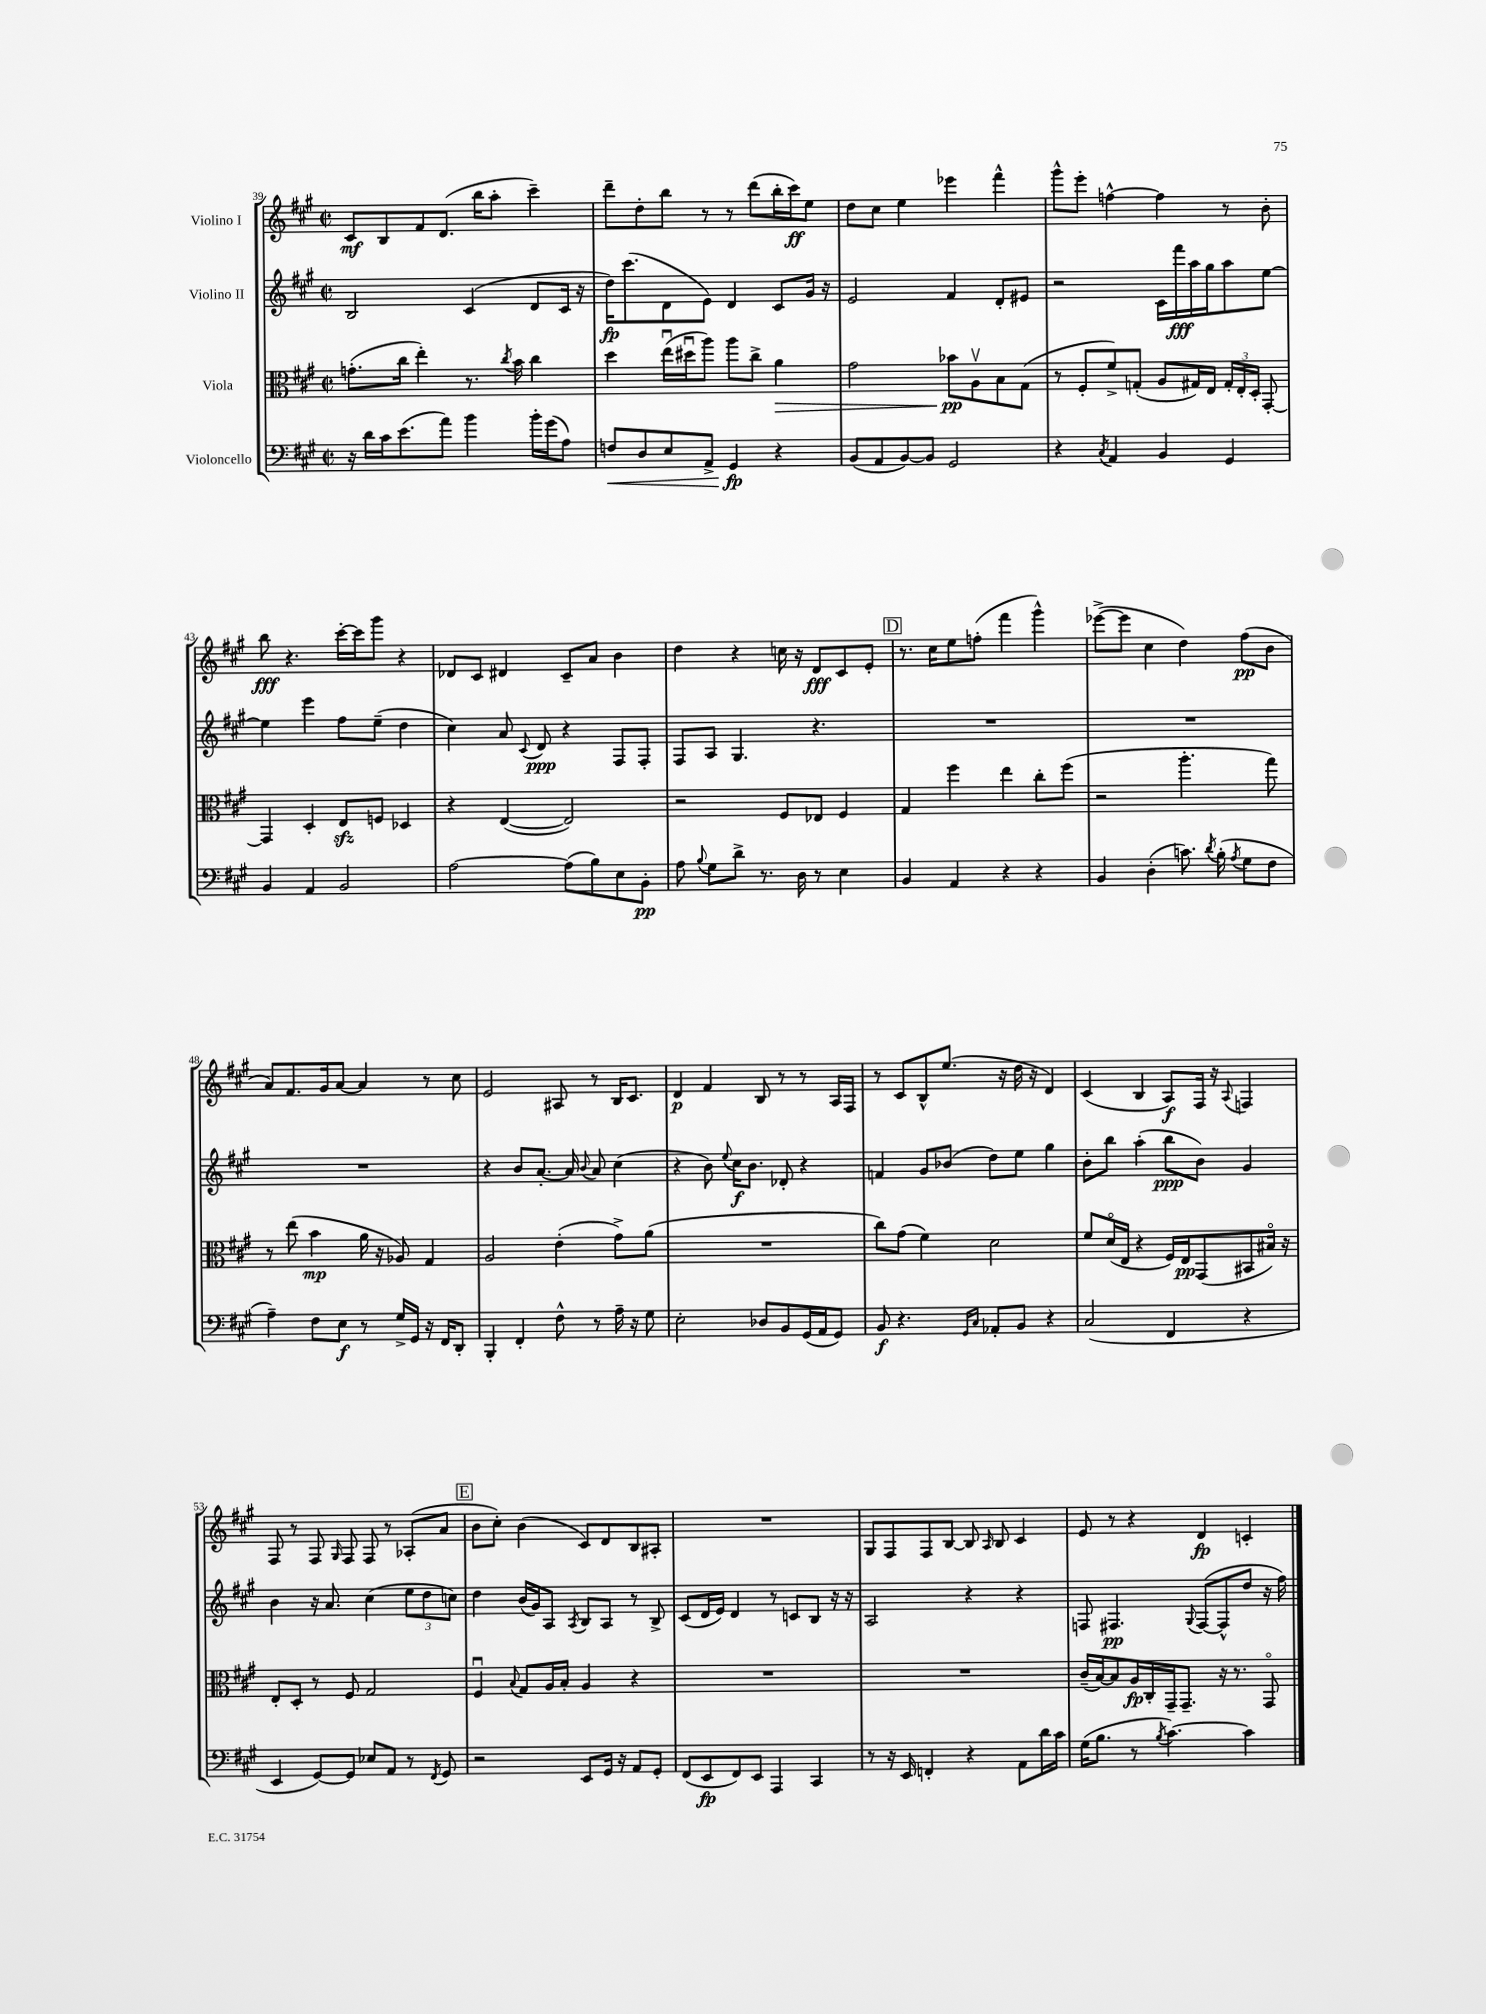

**kern	**kern	**kern	**kern
*staff4	*staff3	*staff2	*staff1
*clefF4	*clefC3	*clefG2	*clefG2
*k[f#c#g#]	*k[f#c#g#]	*k[f#c#g#]	*k[f#c#g#]
*M2/2	*M2/2	*M2/2	*M2/2
*met(c|)	*met(c|)	*met(c|)	*met(c|)
16r	(8.g'	2B	8c#
16d	.	.	.
16c#	.	.	8B
(8.e	16cc#	.	.
.	4ee')	.	8f#
8a)	.	.	(8.d
4b	8.r	(4c#	.
.	.	.	16bb
.	.	.	8aa'
.	8qcc#	.	.
.	16b	.	.
16b'	4cc#	8d	4ccc#~)
(16g#	.	.	.
8A)	.	16c#	.
.	.	16r	.
=	=	=	=
8F	4dd	16dd)	8ddd~
.	.	(8.ccc#	.
8D	.	.	8dd'
8E	(16eeu	8d	8bb
.	16dd#u	.	.
8AA^	8aa)	8e)	8r
4GG#	8aa	4d	8r
.	8cc#^	.	(8ddd
4r	4a	8c#	16bb'
.	.	.	16ccc#)
.	.	16g#	8ee
.	.	16r	.
=	=	=	=
(8BB	2g#	2e	8dd
8AA	.	.	8cc#
[8BB)	.	.	4ee
8BB]	.	.	.
2GG#	8b-	4f#	4eee-
.	8Av	.	.
.	8B	8d'	4fff#^^
.	(8G#	8e#	.
=	=	=	=
4r	8r	2r	8ggg#^^
.	8F#'	.	8eee'
8qC#	.	.	.
4AA	8f#^)	.	[4ff^^
.	(8G'	.	.
4BB	8A	16c#	4ff]
.	.	16fff#	.
.	16G#)	16aa	.
.	16E	16gg#	.
4GG#	24G#'	8aa	8r
.	24E'	.	.
.	24D'	.	.
.	[8GG#'	[8ee	8b'
=	=	=	=
4BB	4GG#]	4ee]	8bb
.	.	.	4.r
4AA	4D'	4eee	.
2BB	8E	8ff#	[16ccc#'
.	.	.	16ccc#]
.	8F	(8ee~	8ggg#
.	4D-	4dd	4r
=	=	=	=
[2A	4r	4cc#)	8d-
.	.	.	8c#
.	([4E	8a	4d#
.	.	8qqc#	.
.	.	8d	.
(8A]	2E])	4r	8c#~
8B)	.	.	8a
8E	.	8F#	4b
8BB'	.	8F#'	.
=	=	=	=
8A	2r	8F#	4dd
8qqB	.	.	.
8G#	.	8A	.
8d^	.	4.G#	4r
8.r	.	.	.
.	8F#	.	16cc
16D	.	.	16r
8r	8E-	4.r	8d
4E	4F#	.	8c#
.	.	.	8e'
=	=	=	=
4BB	4G#	1r	8.r
.	.	.	16cc#
4AA	4ff#	.	8ee
.	.	.	(8ff'
4r	4ee	.	4fff#
4r	8cc#'	.	4ggg#^^)
.	(8ff#	.	.
=	=	=	=
4BB	2r	1r	([8eee-^
.	.	.	8eee-]
(4D'	.	.	4cc#
8.c)	4.aa'	.	4dd)
8qd	.	.	.
(16B'	.	.	.
8qA	.	.	.
8G#	.	.	(8ff#
8F#	8gg#)	.	8b
=	=	=	=
4A~)	8r	1r	8a)
.	(8ee	.	8.f#
8F#	4b	.	.
.	.	.	16g#
8E	.	.	[8a
8r	16a	.	4a]
.	16r	.	.
16G#^	8A-)	.	.
16GG#	.	.	.
16r	4G#	.	8r
16FF#	.	.	.
8DD'	.	.	8cc#
=	=	=	=
4BBB'	2A	4r	2e
4FF#'	.	8b	.
.	.	[8.a'	.
8F#^^	(4e'	.	8A#
.	.	16a]	.
.	.	8qqb	.
8r	.	8a	8r
16A~	8g#^)	(4cc#	16B
16r	.	.	8.c#
8G#	(8a	.	.
=	=	=	=
2E'	1r	4r	4d
.	.	8b)	4f#
.	.	8qqee	.
.	.	16cc#	.
.	.	8.b	.
8D-	.	.	8B
8BB	.	8d-'	8r
(16GG#	.	4r	8r
16AA	.	.	.
8GG#)	.	.	16A
.	.	.	16F#
=	=	=	=
8BB	8cc#)	4f	8r
4.r	(8g#	.	8c#
.	4f#)	8g#	8B^^
.	.	(8b-	(8.ee
16qqGG#	.	.	.
16qqC#	.	.	.
8AA-'	2d	8dd)	.
.	.	.	16r
8BB	.	8ee	16dd
.	.	.	16r
4r	.	4gg#	4d)
=	=	=	=
(2C#	8f#	8b'	(4c#
.	(16do	8bb	.
.	16E	.	.
.	4r	(4aa'	4B
4FF#	16F#)	8bb	8A)
.	16E	.	.
.	(8GG#	8b)	16F#
.	.	.	16r
.	.	.	8qqA
4r	8BB#	4g#	4F
.	16B#o)	.	.
.	16r	.	.
=	=	=	=
4EE	8E'	4b	8F#
.	8D'	.	8r
[8GG#)	8r	16r	8F#
.	.	8.a	.
.	.	.	16qqG#
8GG#]	8F#	.	8F#
8E-	2G#	(4cc#	8F#
8AA	.	.	8r
8r	.	12ee	(8A-'
.	.	12dd	.
8qFF#	.	.	.
8GG#	.	.	8a
.	.	12cc)	.
=	=	=	=
2r	4F#u	4dd	8b
.	.	.	8cc#')
.	8qqB	.	.
.	8G#	(16b	(4b
.	.	16g#)	.
.	16A	8A	.
.	16B'	.	.
.	.	8qA	.
8EE	4A	8B	8c#)
16GG#	.	8A	8d
16r	.	.	.
8AA	4r	8r	8B
8GG#'	.	8B^	8A#'
=	=	=	=
(8FF#	1r	(8c#	1r
8EE	.	16d	.
.	.	16e)	.
8FF#)	.	4d	.
8EE	.	.	.
4AAA	.	8r	.
.	.	8c	.
4CC#	.	8B	.
.	.	16r	.
.	.	16r	.
=	=	=	=
8r	1r	2A	8G#
16r	.	.	8F#
16EE	.	.	.
4FF'	.	.	8F#
.	.	.	[8B
4r	.	4r	8B]
.	.	.	16qqA
.	.	.	8B
8AA	.	4r	4c#
16d	.	.	.
16c#	.	.	.
=	=	=	=
(16G#	(16c#~	8F	8e
8.B	[16B)	.	.
.	8B]	4.F#	8r
8r	16A	.	4r
.	16C#'	.	.
8qB	.	.	.
[4.c#)	16GG#~	.	.
.	8.GG#~	.	.
.	.	8qqG#	.
.	.	([8F#	4d
.	16r	8F#^^]	.
.	8.r	.	.
4c#]	.	8dd	4c'
.	8GG#o	16r	.
.	.	16ff#)	.
==	==	==	==
*-	*-	*-	*-
